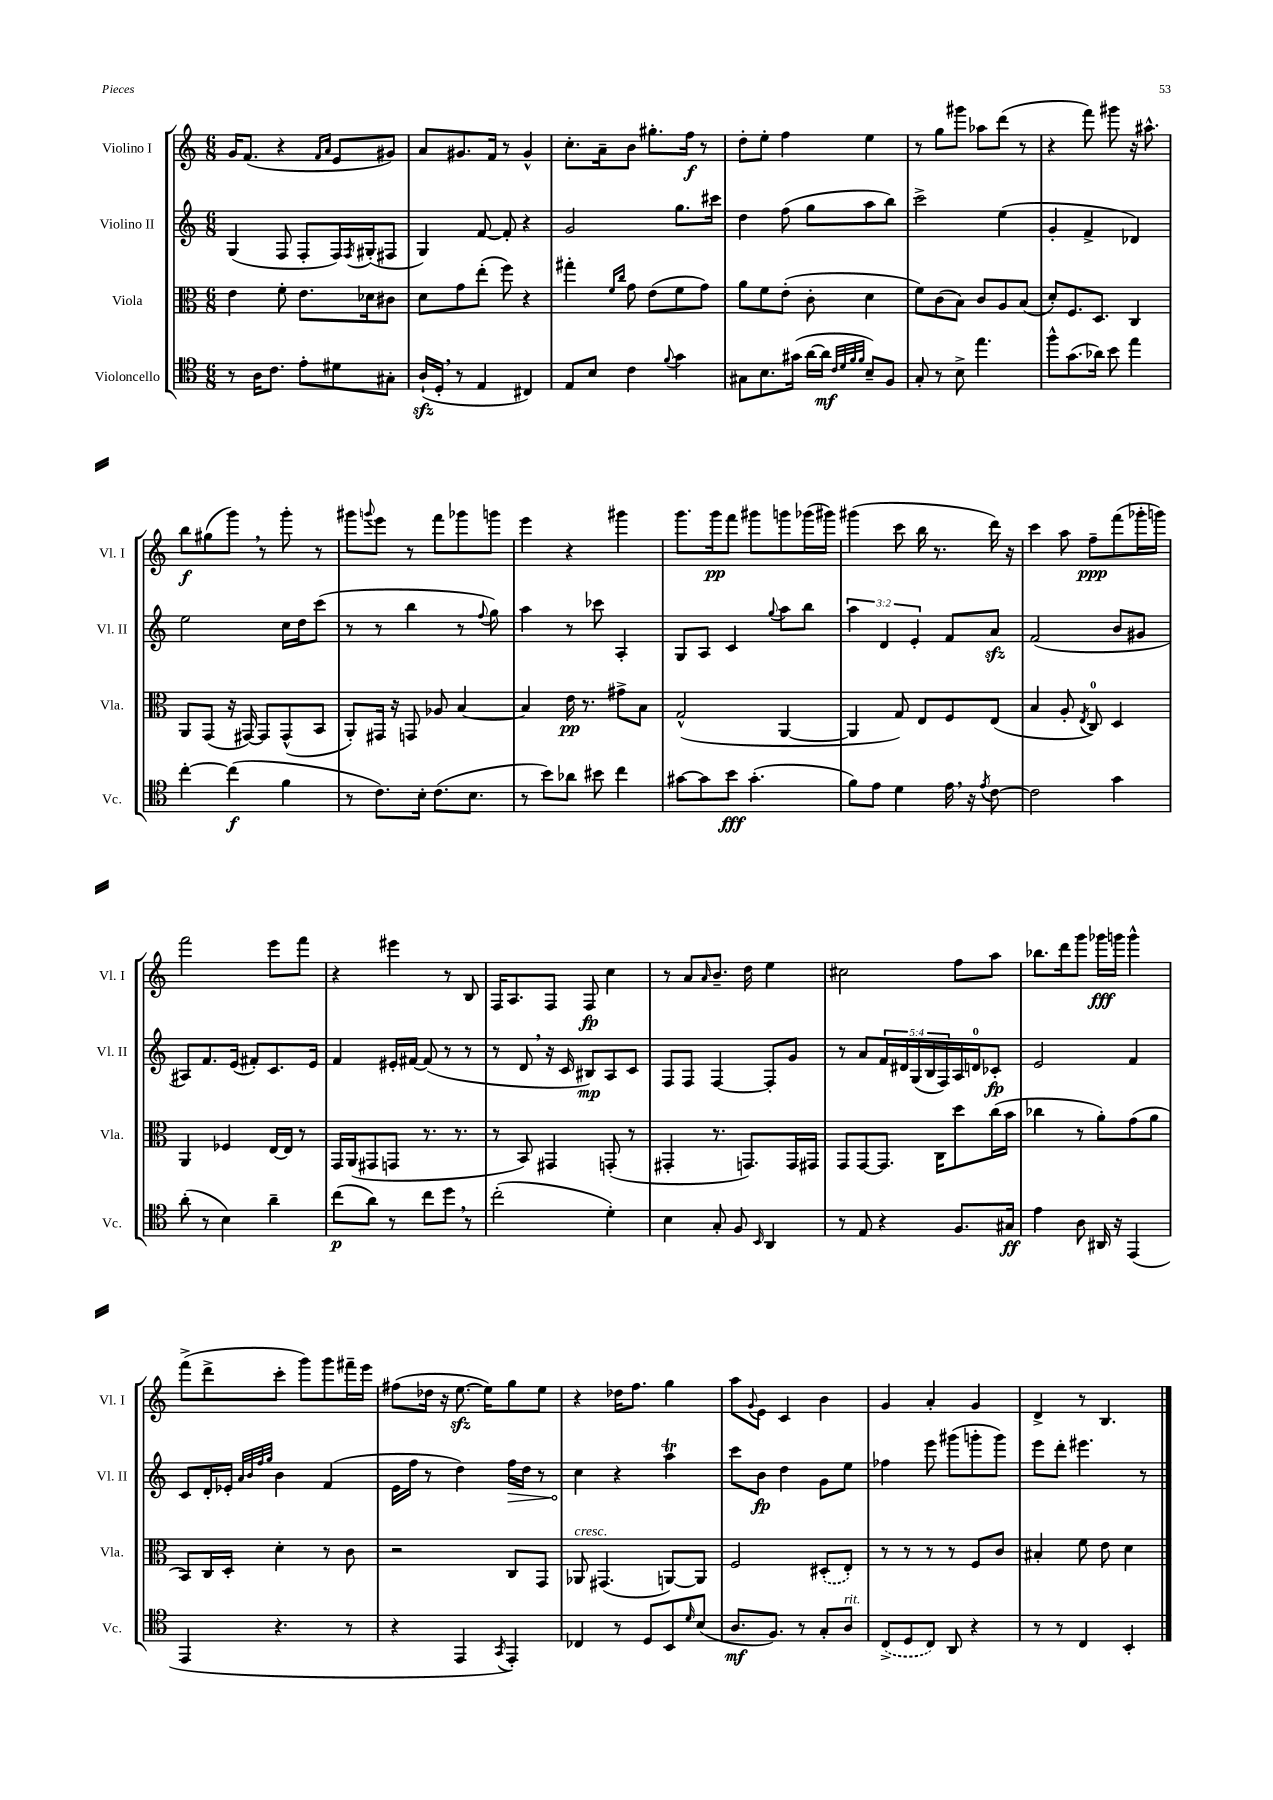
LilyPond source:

<<
\new StaffGroup <<
\new Staff = "s0" \with { instrumentName = "Violino I" shortInstrumentName = "Vl. I" } {
    \clef treble \key c \major \numericTimeSignature \time 6/8
    g'16 f'8.( r4 \grace { f'16 a'16 } e'8 gis'8) |
    a'8 gis'8. f'16 r8 gis'4-^ |
    c''8.-. a'16-- b'8 gis''8.-. f''16\f r8 |
    d''8-. e''8-. f''4 e''4 |
    r8 g''8 gis'''8 aes''8 d'''8( r8 |
    r4 f'''8) gis'''8 r16 ais''8.-^ |
    b''8\f gis''8( g'''8) \breathe r8 g'''8-. r8 |
    gis'''8 \appoggiatura { g'''8 } e'''8 r8 f'''8 ges'''8 g'''8 |
    e'''4 r4 gis'''4 |
    g'''8. g'''16\pp f'''8 gis'''8 g'''8 ges'''16( gis'''16) |
    gis'''4( c'''8 b''16 r8. d'''16) r16 |
    c'''4 a''8 f''8--\ppp f'''8( ges'''16-. g'''16) |
    f'''2 e'''8 f'''8 |
    r4 eis'''4 r8 b8 |
    f16 a8. f8 f8\fp c''4 |
    r8 a'8 \grace { a'16 } b'8.-- d''16 e''4 |
    cis''2 f''8 a''8 |
    bes''8. d'''16 g'''8 ges'''16\fff g'''16 g'''4-^ |
    f'''8->( d'''8-> c'''8-. g'''8) g'''8 fis'''16-- e'''16 |
    fis''8( des''16 r16 e''8.~\sfz e''16) g''8 e''8 |
    r4 des''16 f''8. g''4 |
    a''8 \appoggiatura { g'8 } e'8 c'4 b'4 |
    g'4 a'4-. g'4 |
    d'4-> r8 b4. \bar "|." |
}
\new Staff = "s1" \with { instrumentName = "Violino II" shortInstrumentName = "Vl. II" } {
    \clef treble \key c \major \numericTimeSignature \time 6/8 \override Staff.TupletNumber.text = #tuplet-number::calc-fraction-text
    g4( f8 f8-. f16) \acciaccatura { f8 } gis16-.( fis8 |
    g4) f'8~ f'8-. r4 |
    g'2 g''8. cis'''16 |
    d''4 f''8( g''8 a''8 b''8) |
    c'''2-> e''4( |
    g'4-. f'4-> des'4) |
    e''2 c''16 d''16 c'''8( |
    r8 r8 b''4 r8 \appoggiatura { f''8 } g''8) |
    a''4 r8 ces'''8 a4-. |
    g8 a8 c'4 \appoggiatura { g''8 } a''8 b''8 |
    \tuplet 3/2 { a''4 d'4 e'4-. } f'8 a'8\sfz |
    f'2( b'8 gis'8 |
    ais8) f'8. e'16( fis'8-.) c'8. e'16 |
    f'4 eis'16-. fis'16~ fis'8( r8 r8 |
    r8 d'8 \breathe r16 c'16 bis8\mp) a8 c'8 |
    f8 f8 f4~ f8-. g'8 |
    r8 a'8 \tuplet 5/4 { f'16 dis'16 g16( b16 f16) } a16 d'16-0 ces'8-.\fp |
    e'2 f'4 |
    c'8 d'16-. ees'16-. \grace { a'32 b'32 f''32 g''32 } b'4 f'4( |
    e'16 f''16 r8 d''4) \once \override Hairpin.circled-tip = ##t f''16\> d''16 r8 |
    c''4\! r4 a''4\trill |
    c'''8 b'8\fp d''4 g'8 e''8 |
    fes''4 e'''8 gis'''8( g'''8-. g'''8) |
    e'''8 d'''8-. eis'''4. r8 \bar "|." |
}
\new Staff = "s2" \with { instrumentName = "Viola" shortInstrumentName = "Vla." } {
    \clef alto \key c \major \numericTimeSignature \time 6/8
    e'4 f'8-. e'8. des'16 cis'8 |
    d'8 g'8 e''8-.( f''8) r4 |
    gis''4-. \grace { f'16 c''16 } g'8 e'8( f'8 g'8) |
    a'8 f'8 e'8-.( c'8-. d'4 |
    f'8) c'8( b8) c'8 a8 b8( |
    d'8-.) f8. d8. c4 |
    a,8 g,8( r16 gis,16~) gis,8 gis,8-^( b,8 |
    a,8-.) gis,16 r16 g,8 aes8 b4~ |
    b4 e'16\pp r8. gis'8-> b8 |
    g2-^( a,4~ |
    a,4 g8) e8 f8 e8( |
    b4 a8-. \acciaccatura { e8 } c8-0) d4 |
    a,4 fes4 e16~ e16 r8 |
    g,16 a,16( gis,8 g,8 r8. r8. |
    r8 b,8) gis,4 g,8-.( r8 |
    gis,4-. r8. g,8.) g,16 gis,16 |
    g,8 g,8~ g,8. c16 d''8 c''16( b'16 |
    ces''4 r8 a'8-.) g'8( a'8 |
    b,8) c16 d16-. d'4-. r8 c'8 |
    r2 c8 g,8 |
    aes,8^\markup { \italic "cresc." } gis,4.( a,8~) a,8 |
    f2 \once \slurDashed dis8-.( e8-.) |
    r8 r8 r8 r8 f8 c'8 |
    bis4-. f'8 e'8 d'4 \bar "|." |
}
\new Staff = "s3" \with { instrumentName = "Violoncello" shortInstrumentName = "Vc." } {
    \clef tenor \key c \major \numericTimeSignature \time 6/8
    r8 a16 c'8. e'8-. dis'8 gis8-. |
    a16-!\sfz( d16-. \breathe r8 e4 cis4) |
    e8 b8 c'4 \appoggiatura { f'8 } g'4 |
    gis8 b8. gis'16( a'16~ a'16\mf \grace { c'32 d'32 f'32 f'32 } b8--) f8 |
    g8-. r8 b8-> e''4. |
    f''8-^ g'8.( aes'16) b'8 e''4 |
    c''4~-. c''4\f( f'4 |
    r8 c'8.) b16-. c'8.( b8. |
    r8 b'8) aes'8 bis'8 c''4 |
    gis'8~ gis'8 b'8\fff gis'4.-.( |
    f'8) e'8 d'4 e'16 \breathe r16 \acciaccatura { e'8 } c'8~ |
    c'2 g'4 |
    a'8-.( r8 b4) a'4-- |
    c''8\p( a'8) r8 c''8 d''8 \breathe r8 |
    c''2-.( d'4-.) |
    b4 g8-. f8 \grace { b,16 } a,4 |
    r8 e8 r4 f8. gis16\ff |
    e'4 a8 ais,16 r16 e,4( |
    e,4 r4. r8 |
    r4 e,4 \acciaccatura { g,8 } e,4-.) |
    ces4 r8 d8 b,8 \grace { d'16 } b8( |
    a8.\mf f8.) r8 g8-. a8^\markup { \italic "rit." } |
    \once \slurDashed c8->( d8 c8) a,8 r4 |
    r8 r8 c4 b,4-. \bar "|." |
}
>>
>>
\layout { \context { \Score \remove "Bar_number_engraver" } }
